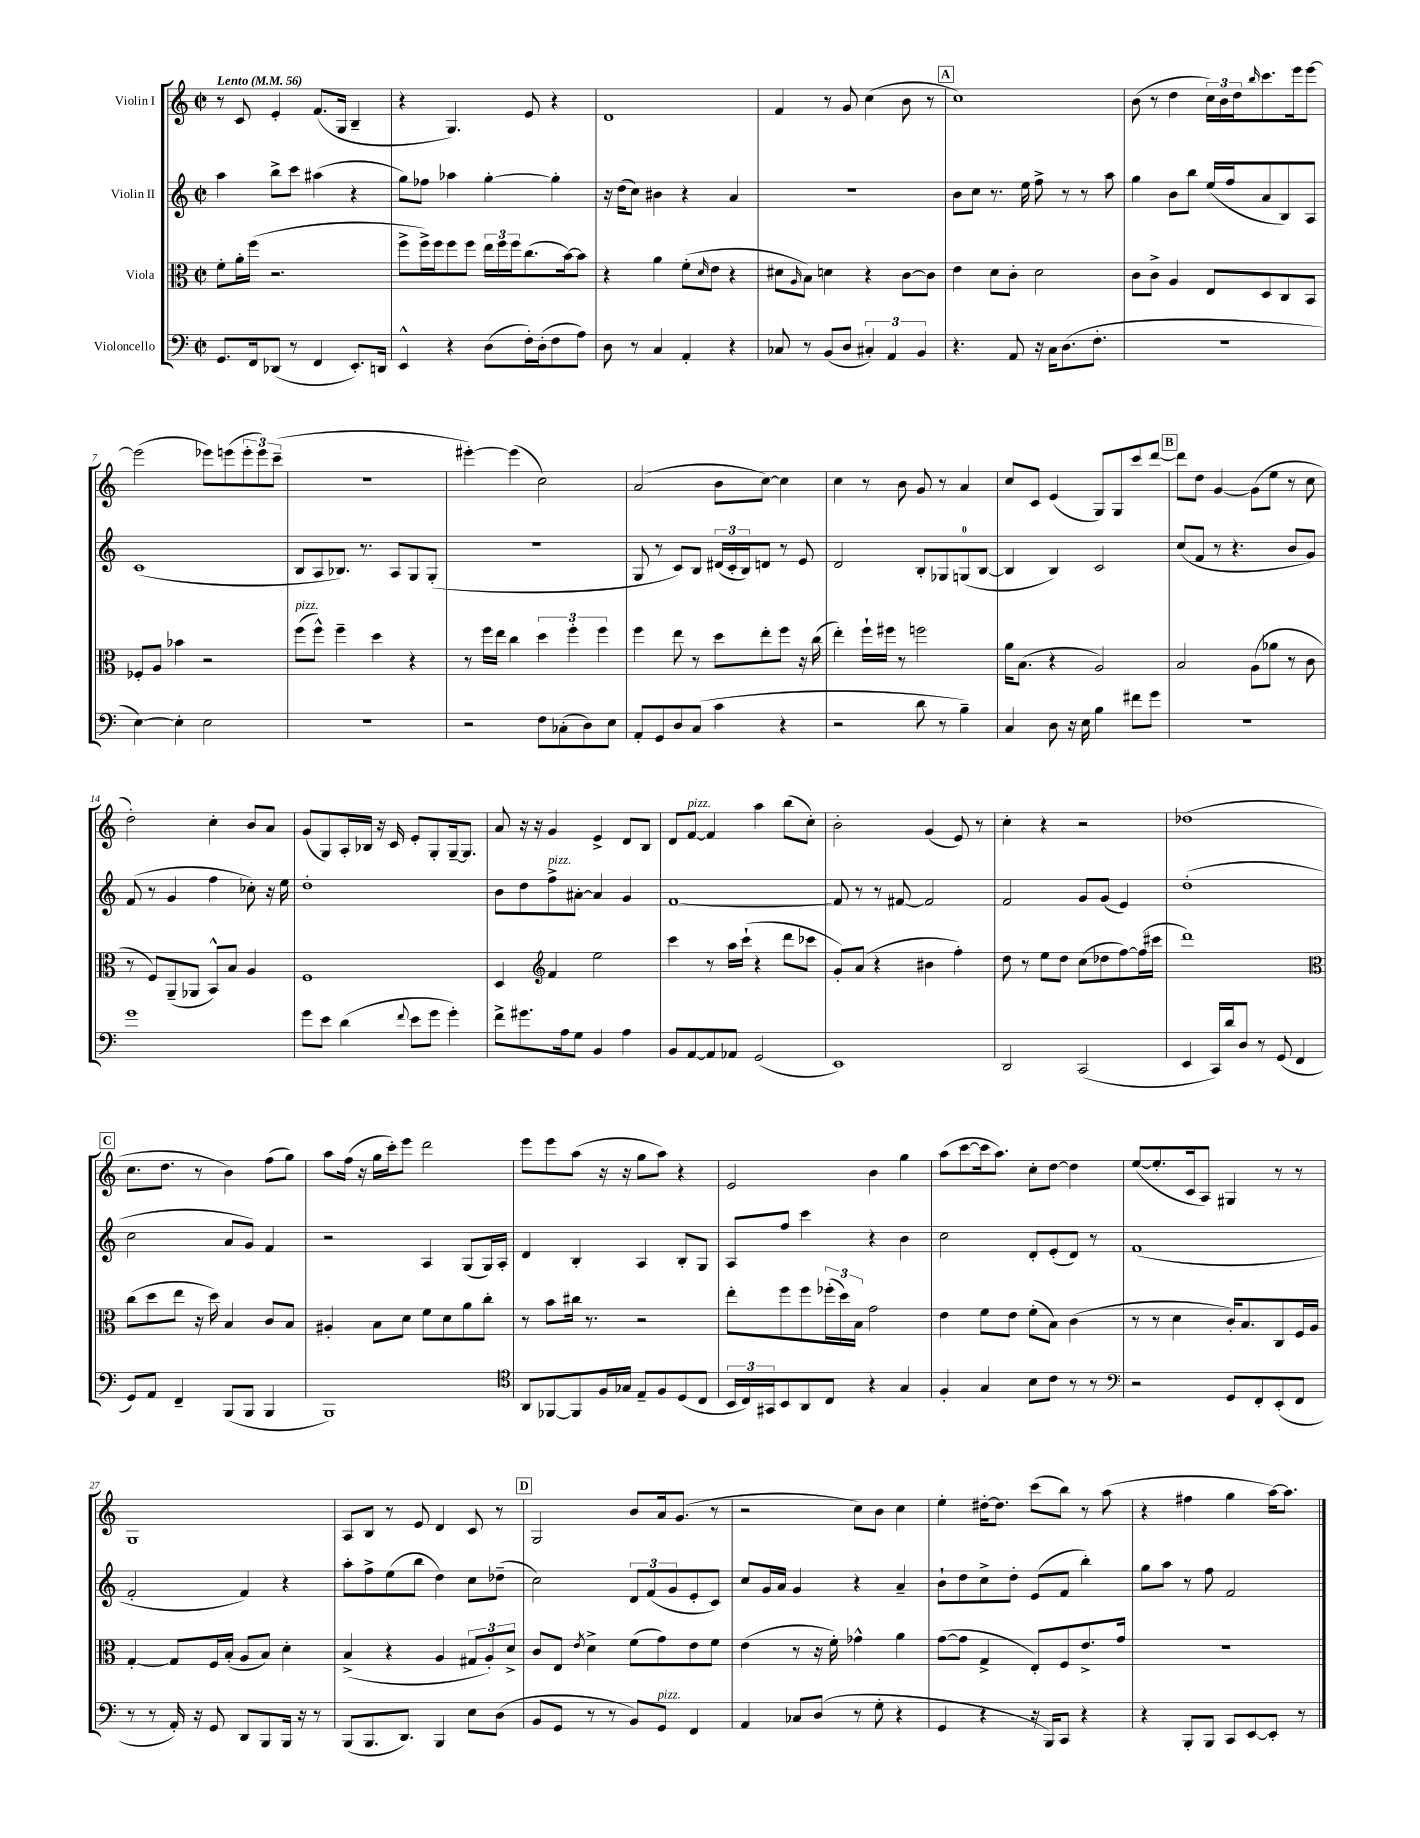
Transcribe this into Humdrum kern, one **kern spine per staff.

**kern	**kern	**kern	**kern
*staff4	*staff3	*staff2	*staff1
*clefF4	*clefC3	*clefG2	*clefG2
*k[]	*k[]	*k[]	*k[]
*M2/2	*M2/2	*M2/2	*M2/2
*met(c|)	*met(c|)	*met(c|)	*met(c|)
*MM56	*MM56	*MM56	*MM56
8.GG	8f'	4aa	8r
.	16a'	.	8c
16FF	(16ff	.	.
(8DD-	2.r	8bb^	4e'
8r	.	8ccc	.
4FF	.	(4aa#	(8.f
.	.	.	16G
8.EE')	.	4r	4B~
16DD	.	.	.
=	=	=	=
4EE^^	8ff^	8gg)	4r
.	16ff^)	8ff-	.
.	16ff	.	.
4r	8ff	4aa-	4.G)
.	8ff	.	.
(8D	24ee	[4gg'	.
.	24ff	.	.
.	24ff	.	.
16F')	(8.cc	.	8e
(16D'	.	.	.
8F	.	4gg']	4r
.	[16b)	.	.
8A)	8b]	.	.
=	=	=	=
8D	4r	16r	1d
.	.	(16dd	.
8r	.	8cc)	.
4C	4a	4b#	.
4AA'	(8f'	4r	.
.	16qqd	.	.
.	8e	.	.
4r	4r	4a	.
=	=	=	=
8C-	8d#	1r	4f
.	16qqA	.	.
8r	8B)	.	.
(8BB	4d	.	8r
8D	.	.	8g
6C#')	4r	.	(4cc
6AA	.	.	.
.	[8c	.	8b
6BB	.	.	.
.	8c]	.	8r
=	=	=	=
4.r	4e	8b	1cc)
.	.	8cc	.
.	8d	8.r	.
8AA	8c'	.	.
.	.	16ee	.
16r	2d	8ff^	.
16C	.	.	.
(8.D	.	8r	.
.	.	8r	.
8.F'	.	.	.
.	.	8aa	.
=	=	=	=
1r	8c	4gg	(8b
.	8c^	.	8r
.	4A	8b	4dd
.	.	8bb	.
.	8E	(16ee	24cc)
.	.	.	24b
.	.	16ff	.
.	.	.	24dd
.	.	.	16qqbb
.	8D	8a	8.ccc
.	8C	8B)	.
.	.	.	16eee
.	8BB	8A	[8eee
=	=	=	=
[4E)	8F-'	(1c	(2eee]
.	8A	.	.
4E']	4b-	.	.
2E	2r	.	8eee-)
.	.	.	(8eee
.	.	.	12eee'
.	.	.	12eee)
.	.	.	(12ccc~
=	=	=	=
1r	(8ff	8B	1r
.	8ff^^)	8A	.
.	4ff~	8.B-)	.
.	.	8.r	.
.	4dd	.	.
.	.	8A	.
.	4r	8G	.
.	.	(8G'	.
=	=	=	=
2r	8r	1r	[4eee#')
.	16ff	.	.
.	16ee	.	.
.	4cc	.	(4eee#]
8F	6dd	.	2cc)
(8C-'	.	.	.
.	6ff'	.	.
8D)	.	.	.
.	6ff	.	.
8E	.	.	.
=	=	=	=
8AA'	4ff	8G	(2a
8GG	.	8r	.
8D	8ee	8c)	.
(8C	8r	8B	.
4c	8dd	(24d#	8b
.	.	24c'	.
.	.	24B)	.
.	8ee'	8d	[8cc)
4r	8ff	8r	4cc]
.	16r	8e	.
.	(16cc	.	.
=	=	=	=
2r	4ee')	2d	4cc
.	16ff`	.	8r
.	16ff#	.	.
.	8r	.	8b
8d	2ff	8B'	8g
8r	.	8G-	8r
4B~)	.	(8G	4a
.	.	[8B	.
=	=	=	=
4C	16a	4B]	8cc
.	(8.B	.	.
.	.	.	8c
8D	4r	4B)	(4e
16r	.	.	.
16E	.	.	.
4B	2A)	2c	8G)
.	.	.	8G
8f#	.	.	8ccc
8g	.	.	[8ddd
=	=	=	=
1r	2B	(8cc	8ddd]
.	.	8f	8dd
.	.	8r	[4g
.	.	4.r	.
.	(8A	.	(8g]
.	8a-	.	8ee
.	8r	8b	8r
.	8c	8g)	8cc
=	=	=	=
1g	8r	(8f	2dd')
.	8F)	8r	.
.	(8AA~	4g	.
.	8AA-	.	.
.	8BB^^)	4ff	4cc'
.	8B	.	.
.	4A	8cc-')	8b
.	.	16r	8a
.	.	16ee	.
=	=	=	=
8g	1F	1dd'	(8g
8e	.	.	8G)
(4d	.	.	16A'
.	.	.	16B-
.	.	.	16r
.	.	.	16c
8qqf	.	.	.
8e	.	.	8e'
8g	.	.	8G'
4g')	.	.	[16G~
.	.	.	8.G]
=	=	=	=
8f^	4D	8b	8a
8.g#	.	8dd	16r
.	.	.	16r
*	*clefG2	*	*
.	4f	8ff^	4g
16A	.	.	.
8G	.	[8a#'	.
4BB	2ee	4a#]	4e^
4A	.	4g	8d
.	.	.	8B
=	=	=	=
8BB	4ccc	[1f	8d
[8AA	.	.	[8f
8AA]	8r	.	4f]
8AA-	16aa	.	.
.	(16ccc`	.	.
(2GG	4r	.	4aa
.	8ddd	.	(8bb
.	8ccc-	.	8cc')
=	=	=	=
1EE)	8g')	8f]	2b'
.	(8a	8r	.
.	4r	8r	.
.	.	[8f#	.
.	4b#	2f#]	(4g
.	4ff')	.	8e)
.	.	.	8r
=	=	=	=
2DD	8dd	2f	4cc'
.	8r	.	.
.	8ee	.	4r
.	8dd	.	.
(2CC	(8cc	8g	2r
.	8dd-	(8g	.
.	[8ff)	4e)	.
.	(16ff]	.	.
.	16ccc#	.	.
=	=	=	=
4EE	1ddd)	(1dd'	(1dd-
16CC)	.	.	.
16d	.	.	.
8D	.	.	.
8r	.	.	.
(8GG	.	.	.
4FF	.	.	.
=	=	=	=
*	*clefC3	*	*
8GG)	(8cc	2cc	8.cc
8AA	8dd	.	.
.	.	.	8.dd
4FF~	8ee	.	.
.	16r	.	8r
.	16dd)	.	.
(8BBB	4B	8a	4b)
8BBB	.	8g)	.
4BBB	8c	4f	(8ff
.	8B	.	8gg)
=	=	=	=
1BBB)	4A#'	2r	8aa
.	.	.	(16ff
.	.	.	16r
.	8B	.	16gg
.	.	.	16ccc')
.	8d	.	8eee
.	8f	4A	2ddd
.	8d	.	.
.	8a	(8G	.
.	8cc'	16G)	.
.	.	16A'	.
=	=	=	=
*clefC4	*	*	*
8AA	8r	4d	8eee
[8FF-	8b	.	8eee
8FF-]	16cc#	4B'	(8aa
.	8.r	.	.
16F	.	.	16r
16G-	.	.	16r
8E~	2r	4A	8gg
8F	.	.	8aa)
(8D	.	8B'	4r
8C	.	8G	.
=	=	=	=
24BB	8ee'	8A	2e
24C)	.	.	.
24GG#	.	.	.
8BB	8ff	8ff	.
8AA	8ff	4ccc	.
8C	(24ff-'	.	.
.	24dd)	.	.
.	24B	.	.
4r	2g	4r	4b
4G	.	4b	4gg
=	=	=	=
4F'	4e	2cc	(8aa
.	.	.	[8ccc
4G	8f	.	16ccc]
.	.	.	8.aa)
.	8e	.	.
8B	(8f'	8d'	8cc'
8c	8B)	(8e'	[8dd
8r	(4c	8d)	4dd]
8r	.	8r	.
=	=	=	=
*clefF4	*	*	*
2r	8r	(1f	([8ee
.	8r	.	8.ee']
.	4d	.	.
.	.	.	16c
.	.	.	8A)
8GG	16c')	.	4G#
.	8.B	.	.
8FF'	.	.	.
(8EE'	8C	.	8r
8FF	16F	.	8r
.	16A	.	.
=	=	=	=
8r	[4G'	2f'	1G
8r	.	.	.
16AA')	8G]	.	.
16r	.	.	.
8GG	16F	.	.
.	(16B'	.	.
8DD	8A	4f)	.
8BBB	8B)	.	.
16BBB	4d'	4r	.
16r	.	.	.
8r	.	.	.
=	=	=	=
(8BBB	(4B^	8aa'	8A
8.BBB	.	8ff^	8B
.	4r	(8ee	8r
8.DD)	.	.	.
.	.	8bb	8e
4BBB	4A	4dd)	4d
8E	12G#	8cc	8c
.	12A')	.	.
(8D	.	(8dd-~	8r
.	12d^	.	.
=	=	=	=
8BB	8c	2cc)	2G
8GG	8E	.	.
.	8qe	.	.
8r	4d^	.	.
8r	.	.	.
8BB)	(8f	12d	8b
.	.	(12f	.
8GG	8g)	.	16a
.	.	12g	.
.	.	.	(8.g
4FF	8e	8e'	.
.	8f	8c)	8r
=	=	=	=
4AA	(4e	8cc	2r
.	.	16g	.
.	.	16a	.
8C-	8r	4g	.
(8D	16r	.	.
.	16f')	.	.
8r	4g-^^	4r	8cc)
8G'	.	.	8b
4r	4a	4a~	4cc
=	=	=	=
4GG	([8g	8b`	4ee'
.	8g]	8dd	.
4r	4G^	8cc^	[16dd#'
.	.	.	8.dd#]
.	.	8dd'	.
16r	8E')	(8e	(8ccc
16BBB)	.	.	.
8CC	8F	8f	8bb)
4r	8.e^	4bb')	8r
.	.	.	(8aa
.	16g	.	.
=	=	=	=
4r	1r	8gg	4r
.	.	8aa	.
8BBB'	.	8r	4ff#
8BBB	.	8ff	.
8CC	.	2f	4gg
[8EE	.	.	.
8EE']	.	.	[16aa)
.	.	.	8.aa]
8r	.	.	.
==	==	==	==
*-	*-	*-	*-
